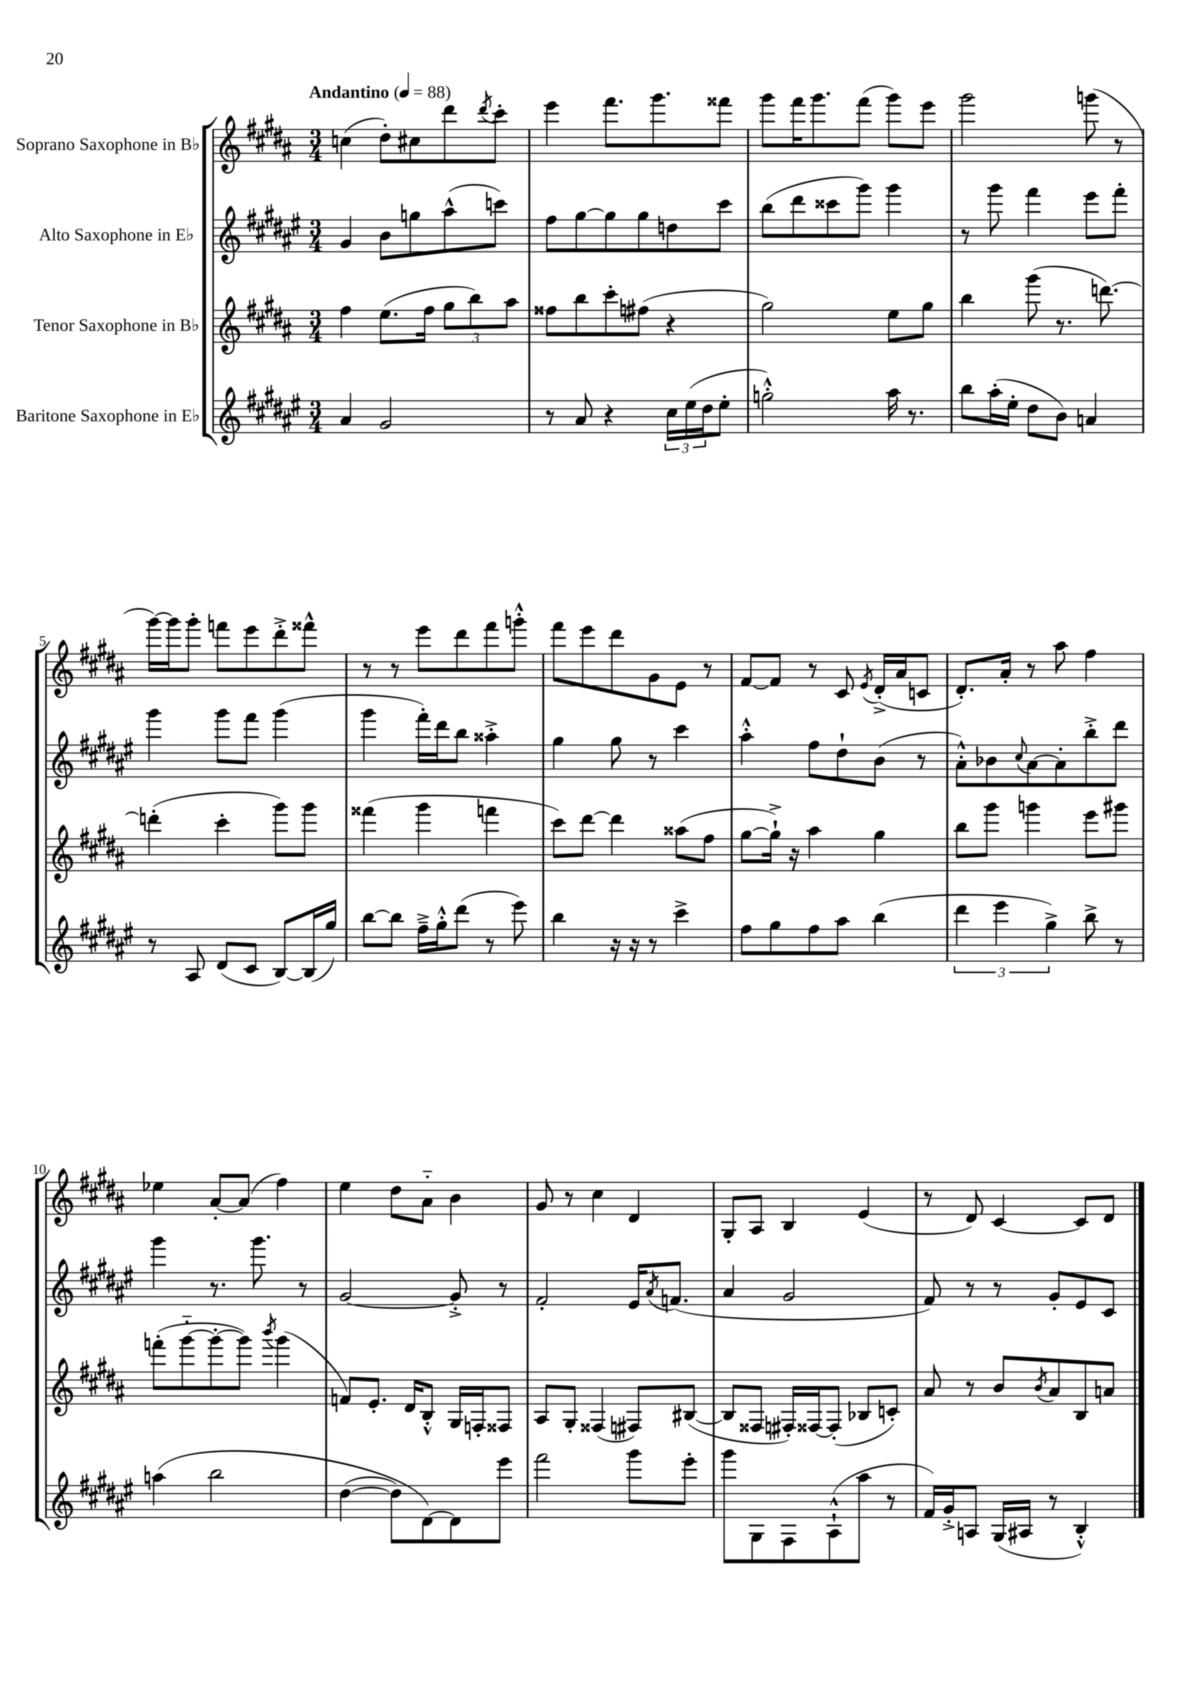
<<
\new StaffGroup <<
\new Staff = "s0" \with { instrumentName = "Soprano Saxophone in Bb" } {
    \clef treble \key b \major \numericTimeSignature \time 3/4 \tempo "Andantino" 4 = 88
    c''4( dis''8-.) cis''8 dis'''8 \acciaccatura { dis'''8 } cis'''8-. |
    e'''4 fis'''8. gis'''8. fisis'''8 |
    gis'''8 fis'''16 gis'''8. fis'''8( gis'''8) e'''8 |
    gis'''2 g'''8( r8 |
    gis'''16~) gis'''16 gis'''8-. f'''8 e'''8 dis'''8-.-> fisis'''8-^ |
    r8 r8 e'''8 dis'''8 fis'''8 g'''8-.-^ |
    fis'''8 e'''8 dis'''8 gis'8 e'8 r8 |
    fis'8~ fis'8 r8 cis'8 \acciaccatura { e'8 } dis'16-.->( ais'16 c'8 |
    dis'8.-.) ais'16-. r8 ais''8 fis''4 |
    ees''4 ais'8~-. ais'8( fis''4) |
    e''4 dis''8 ais'8-_ b'4 |
    gis'8 r8 cis''4 dis'4 |
    gis8-. ais8 b4 e'4( |
    r8 dis'8) cis'4~ cis'8 dis'8 \bar "|." |
}
\new Staff = "s1" \with { instrumentName = "Alto Saxophone in Eb" } {
    \clef treble \key fis \major \numericTimeSignature \time 3/4
    gis'4 b'8 g''8 ais''8-^( c'''8) |
    fis''8 gis''8~ gis''8 gis''8 d''8 cis'''8 |
    b''8( dis'''8 cisis'''8 gis'''8) gis'''4 |
    r8 gis'''8 fis'''4 eis'''8 fis'''8-. |
    gis'''4 gis'''8 fis'''8 gis'''4( |
    gis'''4 fis'''16-.) dis'''16 b''8 aisis''4-.-> |
    gis''4 gis''8 r8 cis'''4 |
    ais''4-.-^ fis''8 dis''8-! b'8( r8 |
    ais'8-.-^) bes'8 \appoggiatura { cis''8 } ais'8~ ais'8-. b''8-.-> dis'''8 |
    gis'''4 r8. gis'''8. r8 |
    gis'2~ gis'8-.-> r8 |
    fis'2-. eis'16 \acciaccatura { ais'8 } f'8.( |
    ais'4 gis'2 |
    fis'8) r8 r8 gis'8-. eis'8 cis'8 \bar "|." |
}
\new Staff = "s2" \with { instrumentName = "Tenor Saxophone in Bb" } {
    \clef treble \key b \major \numericTimeSignature \time 3/4
    fis''4 e''8.( fis''16 \tuplet 3/2 { gis''8 b''8) ais''8 } |
    fisis''8 b''8 cis'''8-. fis''8( r4 |
    gis''2) e''8 gis''8 |
    b''4 gis'''8( r8. d'''8.~) |
    d'''4-.( cis'''4-. gis'''8) gis'''8 |
    fisis'''4( gis'''4 f'''4 |
    cis'''8) dis'''8~ dis'''4 aisis''8( fis''8 |
    gis''8~ gis''16-!->) r16 ais''4 gis''4 |
    b''8 gis'''8 g'''4 e'''8 gis'''8 |
    f'''8-.( gis'''8~-_ gis'''8~-. gis'''8) \acciaccatura { b'''8 } gis'''4( |
    f'8) e'8.-. dis'16 b8-.-^ gis16 f16-. fisis8 |
    ais8 gis8-. fisis4( fis8) bis8~( |
    bis8 fisis8 fis16-.) fisis16~ fisis8-.( bes8 c'8-.) |
    ais'8 r8 b'8 \acciaccatura { b'8 } ais'8 b8 a'8 \bar "|." |
}
\new Staff = "s3" \with { instrumentName = "Baritone Saxophone in Eb" } {
    \clef treble \key fis \major \numericTimeSignature \time 3/4
    ais'4 gis'2 |
    r8 ais'8 r4 \tuplet 3/2 { cis''16 eis''16( dis''16 } eis''8-. |
    g''2-.-^) ais''16 r8. |
    b''8 ais''16-.( eis''16-. dis''8 b'8) a'4 |
    r8 ais8 dis'8( cis'8 b8~) b16( gis''16) |
    b''8~ b''8 fis''16---> gis''16-.-^ dis'''8( r8 eis'''8) |
    b''4 r16 r16 r8 cis'''4-> |
    fis''8 gis''8 fis''8 ais''8 b''4( |
    \tuplet 3/2 { dis'''4 eis'''4 gis''4->) } b''8-> r8 |
    a''4\( b''2 |
    dis''4~( dis''8) dis'8~\) dis'8 eis'''8 |
    fis'''2 gis'''8 eis'''8-. |
    gis'''8 gis8 fis8 ais8-!-^( ais''8 r8 |
    fis'16) gis'16-.-> a8 gis16( ais16 r8 b4-.-^) \bar "|." |
}
>>
>>
